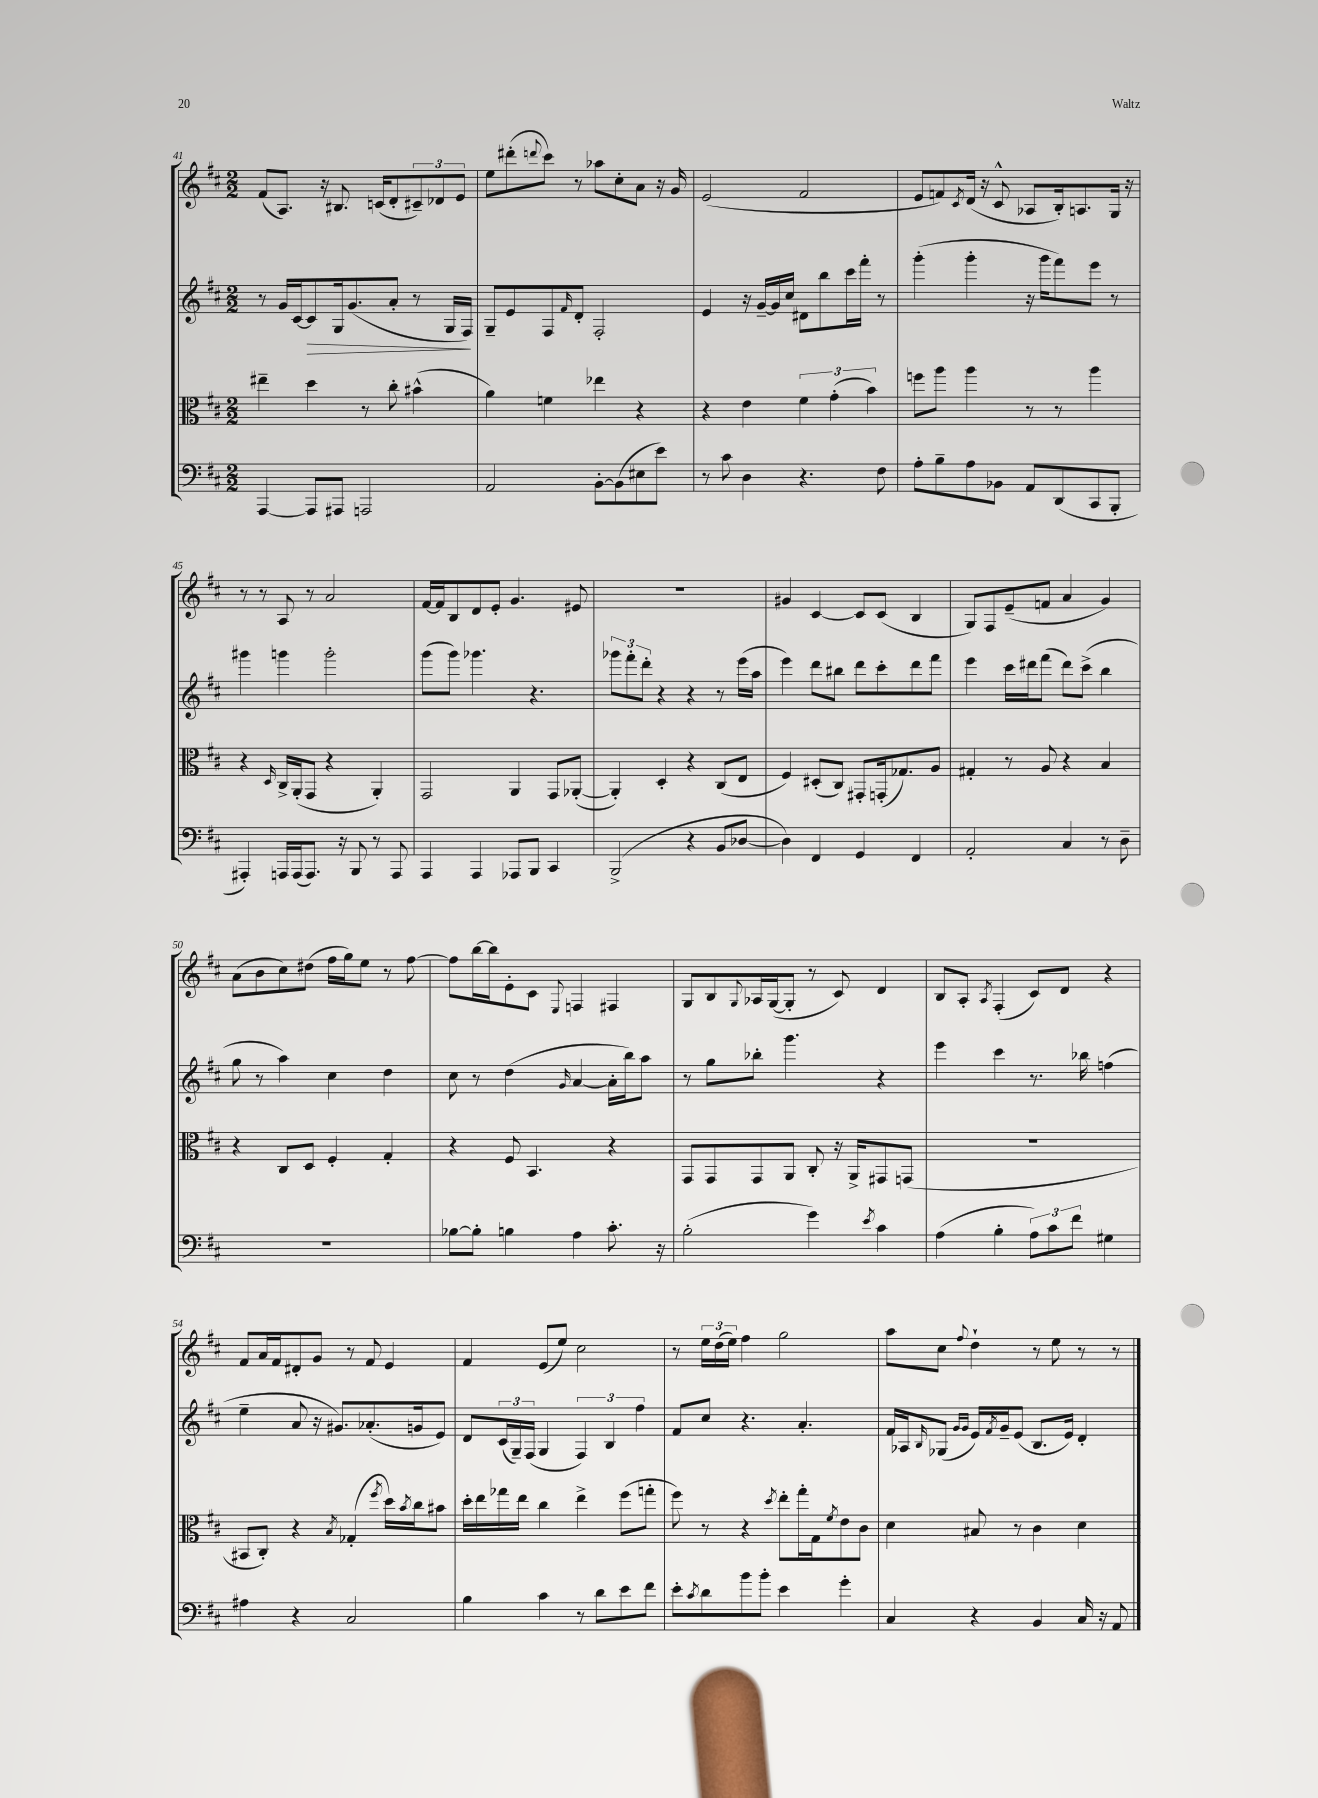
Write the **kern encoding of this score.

**kern	**kern	**kern	**kern
*staff4	*staff3	*staff2	*staff1
*clefF4	*clefC3	*clefG2	*clefG2
*k[f#c#]	*k[f#c#]	*k[f#c#]	*k[f#c#]
*M2/2	*M2/2	*M2/2	*M2/2
[4AAA	4ee#~	8r	(8f#
.	.	16g	8.A)
.	.	[16c#	.
8AAA]	4dd	8c#]	.
.	.	.	16r
8AAA#	.	16G	8.B#
.	.	(8.g	.
2AAA	8r	.	.
.	.	.	(16c
.	8cc#'	8a'	8d'
.	(4b#^^	8r	12c#~)
.	.	.	12d-
.	.	16G	.
.	.	.	12e
.	.	16F#)	.
=	=	=	=
2AA	4a)	8G~	8ee
.	.	8e	(8ddd#'
.	.	.	8qqddd
.	4f	8F#	8ccc#)
.	.	16qqf#	.
.	.	8d'	8r
[8BB'	4ee-	2F#'	8aa-
(8BB]	.	.	8cc#'
8E#	4r	.	8a
8e)	.	.	16r
.	.	.	16g
=	=	=	=
8r	4r	4e	(2e
8c#	.	.	.
4D	4e	16r	.
.	.	[16g~	.
.	.	16g]	.
.	.	16cc#	.
4.r	6f#	8d#	2f#
.	.	8bb	.
.	(6g'	.	.
.	.	16ccc#	.
.	.	16fff#'	.
.	6b)	.	.
8F#	.	8r	.
=	=	=	=
8A'	8ff	(4ggg'	8e
8B~	8aa	.	8f)
.	.	.	8qc#
8A	4aa	4ggg'	(16d
.	.	.	16r
8BB-	.	.	8c#^^
8AA	8r	16r	8A-
.	.	16ggg	.
(8DD	8r	8fff#)	16B')
.	.	.	8.A
8CC#	4aa	8eee	.
8BBB'	.	8r	16G
.	.	.	16r
=	=	=	=
4AAA#')	4r	4ggg#	8r
.	.	.	8r
.	16qqD	.	.
16AAA	16C#^	4ggg	8A
(16AAA	(16AA'	.	.
8.AAA)	8GG	.	8r
.	4r	2ggg'	2a
16r	.	.	.
8BBB	.	.	.
8r	4AA')	.	.
8AAA	.	.	.
=	=	=	=
4AAA	2GG	(8ggg	[16f#
.	.	.	16f#]
.	.	8ggg)	8B
4AAA	.	4.ggg-	8d
.	.	.	8e'
8AAA-	4AA	.	4.g
8BBB	.	4.r	.
4CC#	8GG	.	.
.	([8AA-'	.	8e#
=	=	=	=
(2BBB^	4AA-'])	12ggg-	1r
.	.	12fff#'	.
.	.	12ddd'	.
.	4D'	4r	.
4r	4r	4r	.
8BB	(8C#	8r	.
[8D-	8E	(16eee	.
.	.	16aa	.
=	=	=	=
4D-])	4F#)	4eee)	4g#
4FF#	(8D#'	8ddd	[4c#
.	8C#)	8bb#	.
4GG	8GG#'	8ddd	8c#]
.	(16GG'	8ccc#'	(8c#
.	8.G-)	.	.
4FF#	.	8ddd	4B
.	8A	8fff#	.
=	=	=	=
2AA'	4G#'	4eee	8G)
.	.	.	8F#
.	8r	16ccc#	(8e~
.	.	16ddd#	.
.	8A	(8fff#	8f
4C#	4r	8ddd#)	4a
.	.	(8ccc#^	.
8r	4B	4bb	4g)
8D~	.	.	.
=	=	=	=
1r	4r	8gg	(8a
.	.	8r	8b
.	8C#	4aa)	8cc#)
.	8D	.	(8dd#
.	4F#'	4cc#	16ff#
.	.	.	16gg)
.	.	.	8ee
.	4G'	4dd	8r
.	.	.	[8ff#
=	=	=	=
[8B-	4r	8cc#	8ff#]
8B-']	.	8r	[16bb
.	.	.	16bb]
4B	8F#	(4dd	8e'
.	4.BB	.	8c#
.	.	16qqg	8qqE
4A	.	[4a	4F
8.c#'	4r	16a']	4F#
.	.	16bb)	.
.	.	8aa	.
16r	.	.	.
=	=	=	=
(2B'	8GG	8r	8G
.	8GG	8gg	8B
.	.	.	8qqG
.	8GG	8bb-'	16A-
.	.	.	([16G
.	8AA	4.ggg	8G']
4g)	8C#'	.	8r
.	16r	.	8c#)
.	16AA^	.	.
8qe	.	.	.
4c#	8GG#	4r	4d
.	(8GG	.	.
=	=	=	=
(4A	1r	4eee	8B
.	.	.	8A'
.	.	.	8qA
4B'	.	4ccc#	(4F#'
12A)	.	8.r	8c#)
12c#	.	.	.
.	.	.	8d
12f#	.	.	.
.	.	16bb-	.
4G#	.	(4ff	4r
=	=	=	=
4A#	8BB#	4ee~	8f#
.	8C#')	.	16a
.	.	.	16f#
4r	4r	8a	8d#'
.	.	16r	8g
.	.	8.g#)	.
.	8qB	.	.
2C#	(4G-'	.	8r
.	.	(8.a-'	8f#
.	8qff#	.	.
.	16dd)	.	4e
.	8qb	.	.
.	16cc#	16g	.
.	8b#	8e)	.
=	=	=	=
4B	16dd'	8d	4f#
.	16ee	.	.
.	16gg-	(24c#	.
.	.	24G~)	.
.	16ee	.	.
.	.	(24F#	.
4c#	4cc#	4G	(8e
.	.	.	8ee)
8r	4ee^	6F#)	2cc#
8d	.	.	.
.	.	6B	.
8e	(8ff#	.	.
.	.	6ff#	.
8f#	8gg'	.	.
=	=	=	=
8e'	8ff#)	8f#	8r
8qc#	.	.	.
8d	8r	8cc#	24ee
.	.	.	(24dd
.	.	.	24ee)
8b	4r	4.r	4ff#
8b'	.	.	.
.	8qdd	.	.
4e	8ee'	.	2gg
.	16gg'	4.a'	.
.	16G	.	.
.	8qf#	.	.
4g'	8e	.	.
.	8c#	.	.
=	=	=	=
4C#	4d	16f#	8aa
.	.	16A-	.
.	.	16qqB	.
.	.	(8G-	8cc#
.	.	16qqg	.
.	.	16qqg	8qqff#
4r	8B#	16e)	4dd`
.	.	8qf#	.
.	.	16g~	.
.	8r	(8e	.
4BB	4c#	8.B	8r
.	.	.	8ee
.	.	16e)	.
16C#	4d	4d'	8r
16r	.	.	.
8AA	.	.	8r
==	==	==	==
*-	*-	*-	*-
